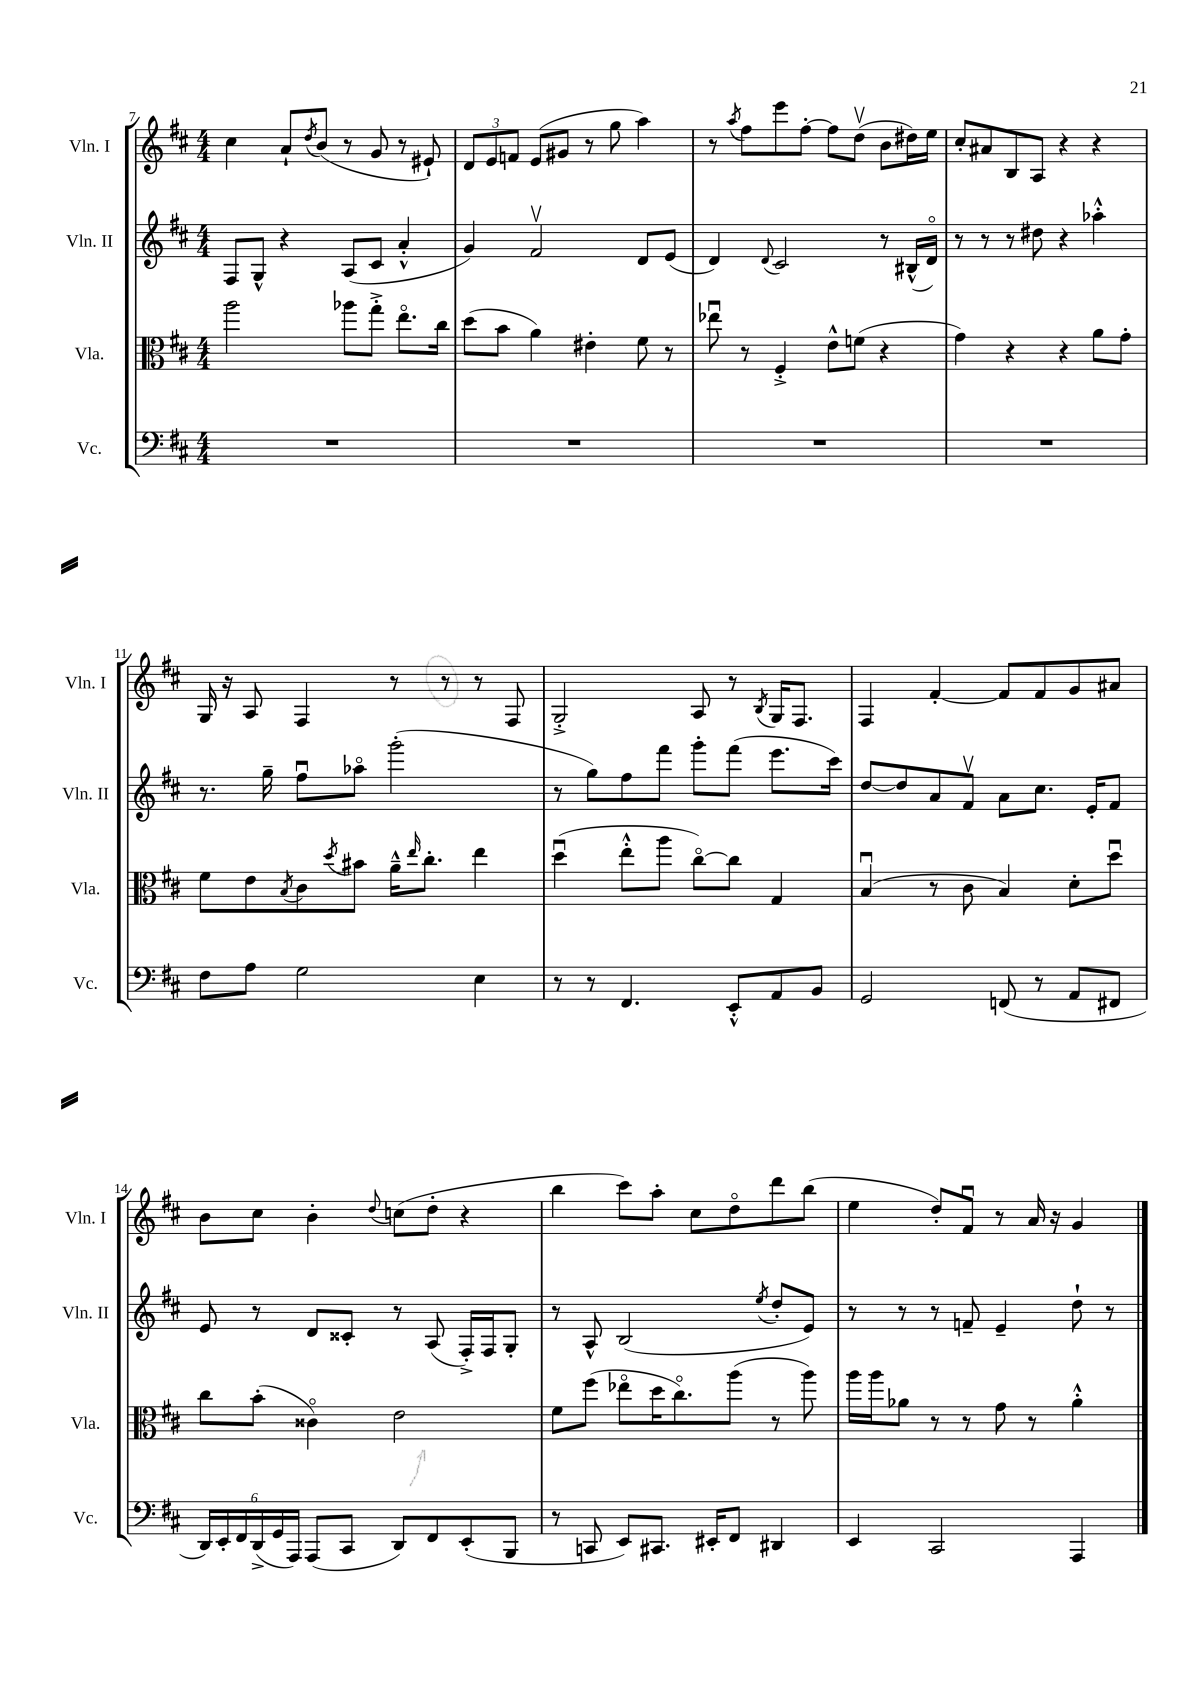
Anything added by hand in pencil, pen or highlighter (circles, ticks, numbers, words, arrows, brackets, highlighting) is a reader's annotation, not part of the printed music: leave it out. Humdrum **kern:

**kern	**kern	**kern	**kern
*staff4	*staff3	*staff2	*staff1
*clefF4	*clefC3	*clefG2	*clefG2
*k[f#c#]	*k[f#c#]	*k[f#c#]	*k[f#c#]
*M4/4	*M4/4	*M4/4	*M4/4
1r	2aa\	8F#/L	4cc#\
.	.	8G^^/J	.
.	.	4r	8a`/L
.	.	.	8qdd/
.	.	.	(8b/J
.	8aa-\L	(8A/L	8r
.	8gg'^\J	8c#/J	8g/
.	8.eeo\L	4a'^^/	8r
.	.	.	8e#`/)
.	16cc#\Jk	.	.
=	=	=	=
1r	(8dd\L	4g/)	12d/L
.	.	.	12e/
.	8b\J	.	.
.	.	.	12f/J
.	4a\)	2f#v/	(8e/L
.	.	.	8g#/J
.	4e#'\	.	8r
.	.	.	8gg\
.	8f#\	8d/L	4aa\)
.	8r	(8e/J	.
=	=	=	=
1r	8ee-u\	4d/)	8r
.	.	.	8qaa/
.	8r	.	8ff#\L
.	.	8qqd/	.
.	4F#'^/	2c#/	8eee\
.	.	.	[8ff#'\J
.	8e^^\L	.	8ff#\]L
.	(8f\J	.	(8ddv\J
.	4r	8r	8b\L
.	.	(16B#^^/LL	16dd#\L)
.	.	16do/JJ)	16ee\JJ
=	=	=	=
1r	4g\)	8r	8cc#'/L
.	.	8r	8a#/
.	4r	8r	8B/
.	.	8dd#\	8A/J
.	4r	4r	4r
.	8a\L	4aa-'^^\	4r
.	8g'\J	.	.
=	=	=	=
8F#\L	8f#\L	8.r	16G/
.	.	.	16r
8A\J	8e\	.	8A/
.	.	16gg~\	.
.	8qB/	.	.
2G\	8c#\	8ff#u\L	4F#/
.	8qdd/	.	.
.	8b#\J	8aa-o\J	.
.	16a~^^\LK	(2ggg'\	8r
.	16qqee/	.	.
.	8.cc#'\J	.	.
.	.	.	8r
4E\	4ee\	.	8r
.	.	.	8F#/
=	=	=	=
8r	(4ddu\	8r	2G'^/
8r	.	8gg\L)	.
4.FF#/	8ee'^^\L	8ff#\	.
.	8aa\J	8fff#\J	.
.	[8cc#o\L)	8ggg'\L	8A/
8EE'^^/L	8cc#\]J	(8fff#\J	8r
.	.	.	8qB/
8AA/	4G/	8.eee\L	16G/LK
.	.	.	8.F#/J
8BB/J	.	.	.
.	.	16ccc#\Jk)	.
=	=	=	=
2GG/	(4Bu/	[8dd/L	4F#/
.	.	8dd/]	.
.	8r	8a/	[4f#'/
.	8c#\	8f#v/J	.
(8FF/	4B/)	8a\L	8f#/]L
8r	.	8.cc#\J	8f#/
8AA/L	8d'\L	.	8g/
.	.	16e'/LK	.
8FF#/J	8ddu\J	8f#/J	8a#/J
=	=	=	=
24DD/LL)	8cc#\L	8e/	8b\L
24EE'/	.	.	.
24FF#/	.	.	.
(24DD^/	(8b'\J	8r	8cc#\J
24GG/	.	.	.
24AAA/JJ)	.	.	.
(8AAA/L	4c##o\)	8d/L	4b'\
8CC#/J	.	8c##'/J	.
.	.	.	8qqdd/
8DD/L)	2e\	8r	(8cc\L
8FF#/	.	(8A/	8dd'\J
(8EE'/	.	16F#'^/LL)	4r
.	.	16F#/J	.
8BBB/J	.	8G'/J	.
=	=	=	=
8r	8f#\L	8r	4bb\
8CC/	(8ff#\J	8A^^/	.
8EE/L)	8ee-o\L	(2B/	8ccc#\L)
8.CC#/J	16dd\K	.	8aa'\J
.	8.cc#o\)	.	.
.	.	.	8cc#\L
16EE#'/LK	.	.	.
8FF#/J	(8aa\J	.	8ddo\
.	.	8qee/	.
4DD#/	8r	8dd'/L	8ddd\
.	8aa\)	8e/J)	(8bb\J
=	=	=	=
4EE/	16aa\LL	8r	4ee\
.	16aa\J	.	.
.	8a-\J	8r	.
2CC#/	8r	8r	8dd'/L)
.	8r	8f~/	8f#u/J
.	8g\	4e~/	8r
.	8r	.	16a/
.	.	.	16r
4AAA/	4a-'^^\	8dd`\	4g/
.	.	8r	.
==	==	==	==
*-	*-	*-	*-
